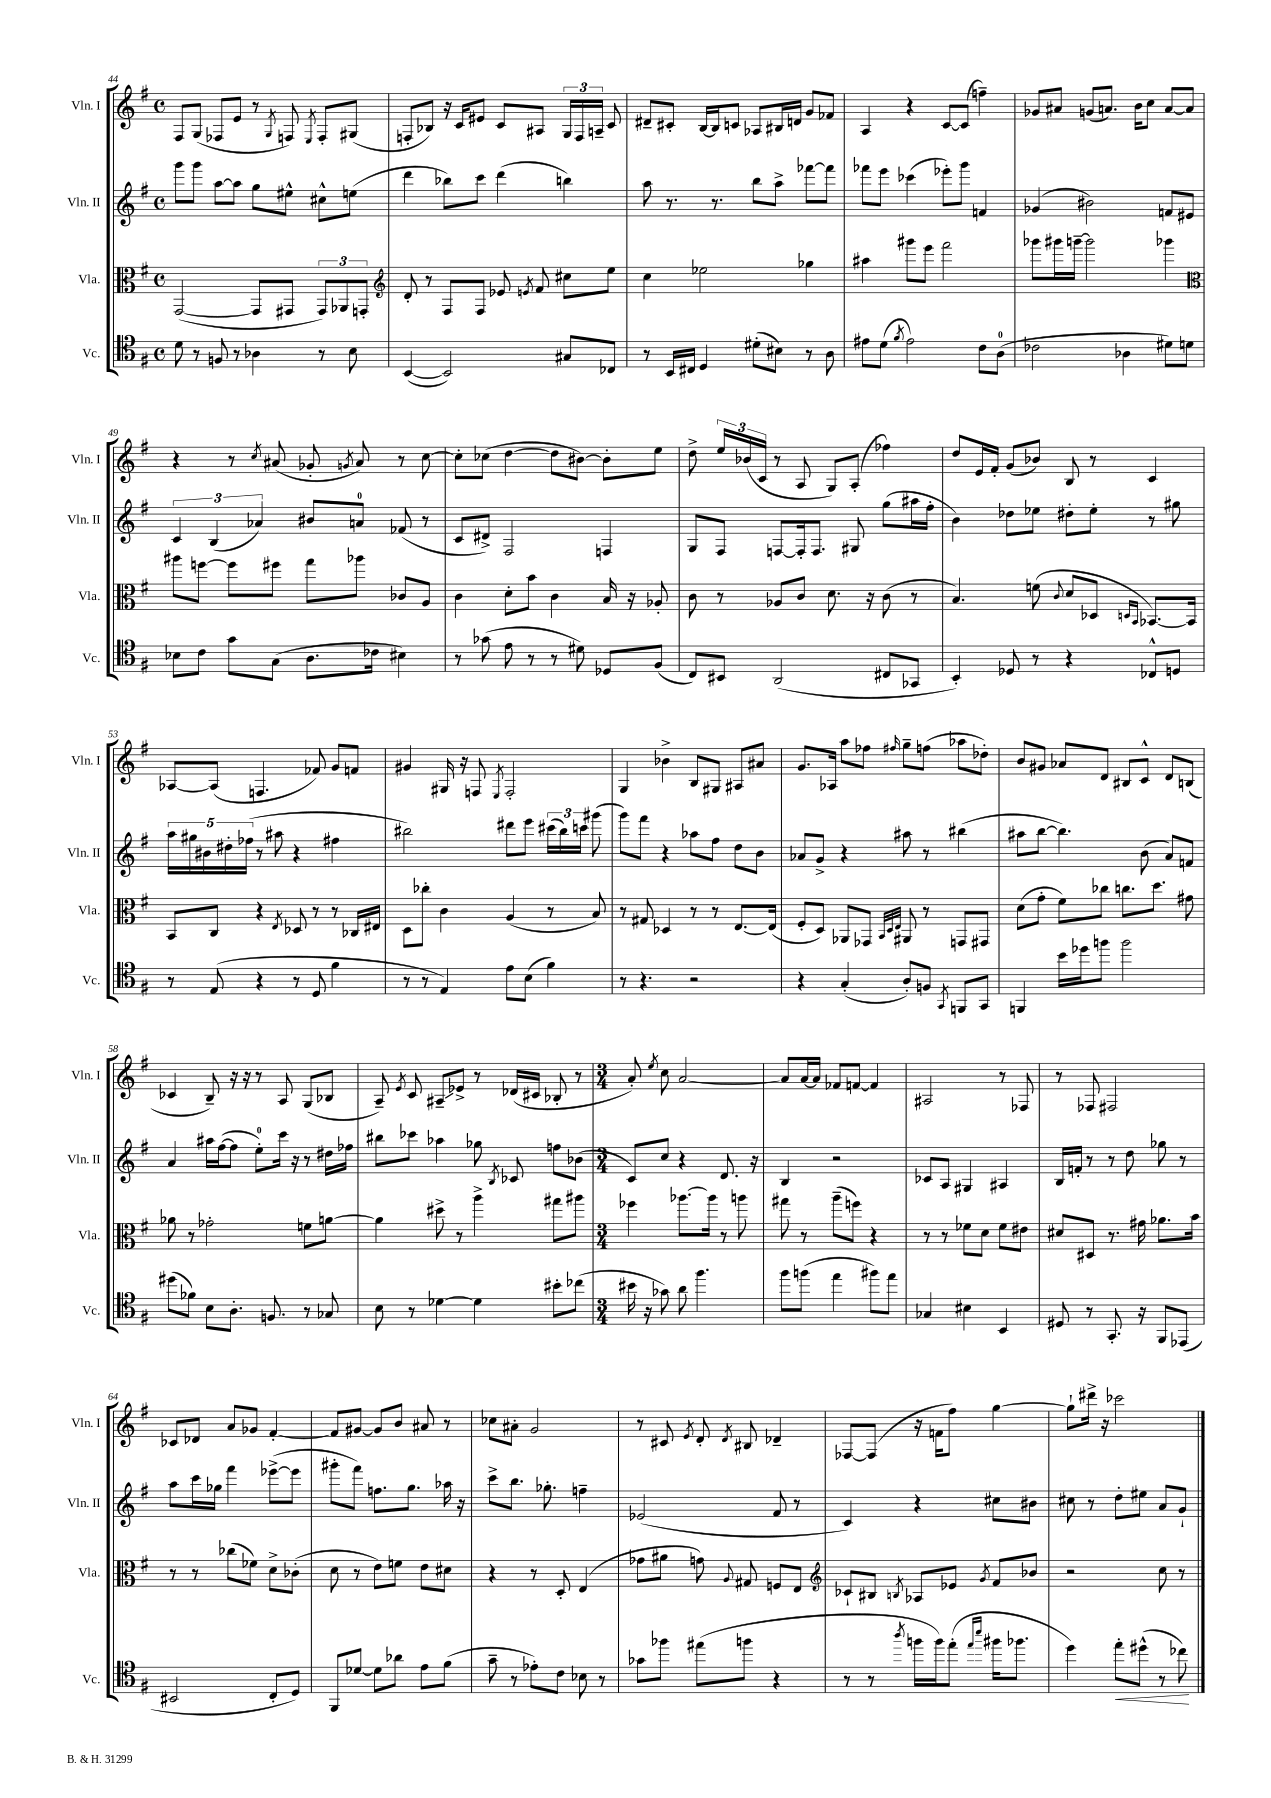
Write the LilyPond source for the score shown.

<<
\new StaffGroup <<
\new Staff = "s0" \with { instrumentName = "Vln. I" shortInstrumentName = "Vln. I" } {
    \clef treble \key g \major \defaultTimeSignature \time 4/4
    \autoBeamOff fis8[ g8]( fes8[ e'8] r8 \acciaccatura { g8 } f8) \acciaccatura { e8 } f8[-. gis8]( |
    f8[-. bes8]) r16 c'16[ eis'8] c'8[ ais8] \tuplet 3/2 { g16[ f16 a16]-- } c'8 |
    dis'8[-- cis'8]-. b16[~ b16 c'8] aes8[ bis16 d'16] g'8[ fes'8] |
    a4 r4 c'8[~ c'8]( f''4--) |
    ges'8[ ais'8] g'8[( a'8.]) b'16[ c''8] a'8[~ a'8] |
    r4 r8 \acciaccatura { c''8 } ais'8( ges'8-. \acciaccatura { g'8 } ais'8) r8 c''8~ |
    c''8[-. ces''8]( d''4~ d''8[ bis'8]~) bis'8[-. e''8] |
    d''8-> \tuplet 3/2 { e''16[ bes'16( c'16] } r8 a8 g8[) a8]-.( fes''4) |
    d''8[ e'16 fis'16]-. g'8[( bes'8]) b8 r8 c'4 |
    aes8[~ aes8]( f4. fes'8) g'8[ f'8] |
    gis'4 gis16 r16 f8 \acciaccatura { e8 } f2-. |
    g4 bes'4-> b8[ gis8] ais8[ ais'8] |
    g'8.[ aes16] a''8[ fes''8] \grace { fis''16 } g''8[-- f''8]( aes''8[ des''8]-.) |
    b'8[ gis'8] aes'8[ d'8] bis8[ c'8]-^ d'8[ b8]( |
    ces'4 b8--) r16 r16 r8 a8 g8[( bes8] |
    a8--) \acciaccatura { e'8 } c'8 ais8[--\glissando ees'8]-> r8 des'16[( cis'16] bes8-. r8 |
    \numericTimeSignature \time 3/4 a'8-.) \acciaccatura { e''8 } c''8 a'2~ |
    a'8[ a'16~ a'16] fes'8[ f'8]~ f'4 |
    ais2 r8 fes8 |
    r8 fes8 fis2 |
    ces'8[ des'8] a'8[ ges'8] fis'4~-. |
    fis'8[ gis'8]~ gis'8[ b'8] ais'8 r8 |
    ces''8[ ais'8]-. g'2 |
    r8 cis'8 \acciaccatura { e'8 } d'8-. \acciaccatura { d'8 } bis8 des'4-- |
    fes8[~ fes8]( r16 f'16[ fis''8]) g''4~ |
    g''8[-! dis'''16]-> r16 ces'''2 \bar "|." |
}
\new Staff = "s1" \with { instrumentName = "Vln. II" shortInstrumentName = "Vln. II" } {
    \clef treble \key g \major \defaultTimeSignature \time 4/4
    \autoBeamOff g'''8[ g'''8] a''8[~ a''8] g''8[ eis''8]-^ cis''8[-^ e''8]( |
    d'''4 bes''8[) c'''8] d'''4( b''4) |
    a''8 r8. r8. b''8[ a''8]-> fes'''8[~ fes'''8] |
    fes'''8[ e'''8] ces'''4( ees'''8[-.) g'''8] f'4 |
    ges'4( bis'2) f'8[ eis'8] |
    \tuplet 3/2 { c'4 b4( aes'4) } bis'8[ a'8]-0 fes'8( r8 |
    c'8[ dis'8]->) fis2 f4 |
    g8[ fis8] f8[~ f16-. f8.] gis8 g''8[( ais''16 fis''16]-. |
    b'4) des''8[ ees''8] dis''8[-. ees''8]-. r8 gis''8 |
    \tuplet 5/4 { a''16[ gis''16 bis'16 dis''16-. fes''16]( } r8 ais''8 r4 fis''4 |
    bis''2) dis'''8[ e'''8] \tuplet 3/2 { cis'''16[( bis''16) c'''16] } gis'''8( |
    g'''8[) fis'''8] r4 aes''8[ fis''8] d''8[ b'8] |
    aes'8[ g'8]-> r4 ais''8 r8 bis''4( |
    ais''8[ b''8]~ b''4.) b'8( a'8[) f'8] |
    a'4 ais''16[ fis''16~( fis''8] e''8[-0-.) c'''16] r16 r8 dis''16[ fes''16] |
    bis''8[ ces'''8] aes''4 ges''8 \acciaccatura { b8 } ces'8 f''8[ bes'8]( |
    \numericTimeSignature \time 3/4 c'8[) c''8] r4 d'8. r16 |
    b4 r2 |
    ces'8[ a8] gis4 ais4 |
    b16[ f'16]-. r8 r8 d''8 ges''8 r8 |
    a''8[ c'''16 ges''16] fis'''4 ees'''8[~->( ees'''8] |
    gis'''8[-. fis'''8]) f''8.[ g''8.] aes''16 r16 |
    c'''8[-> b''8.] ges''8.-. f''4-- |
    ees'2( fis'8 r8 |
    c'4) r4 cis''8[ bis'8] |
    cis''8 r8 d''8[-. eis''8] a'8[ g'8]-! \bar "|." |
}
\new Staff = "s2" \with { instrumentName = "Vla." shortInstrumentName = "Vla." } {
    \clef alto \key g \major \defaultTimeSignature \time 4/4
    \autoBeamOff g,2~( g,8[ gis,8] \tuplet 3/2 { gis,8[) aes,8 g,8]-. } |
    \clef treble d'8-. r8 fis8[ fis8] ees'8 \acciaccatura { e'8 } fis'8 cis''8[ e''8] |
    c''4 ees''2 ges''4 |
    ais''4 gis'''8[ e'''8] fis'''2 |
    ges'''8[ gis'''16 g'''16]~-- g'''2 ges'''4 |
    \clef alto ais''8[ f''8]~ f''8[ fis''8] g''8[ aes''8] ces'8[ a8] |
    c'4 d'8[-. b'8] c'4 b16 r16 aes8-. |
    c'8 r8 aes8[ c'8] d'8. r16 c'8( r8 |
    b4.) f'8( \appoggiatura { c'8 } d'8[ des8] \grace { d16[ b,16] } bes,8.[~) bes,16] |
    b,8[ c8] r4 \acciaccatura { e8 } des8 r8 r8 ces16[ eis16] |
    d8[ ces''8]-. c'4 a4( r8 b8) |
    r8 gis8 des4 r8 r8 e8.[~ e16]( |
    fis8[-. d8]) aes,8[ ges,8] \grace { b,32[ d32 e32] } ais,8 r8 g,8[ gis,8] |
    d'8[( g'8]-. fis'8[) ces''8] c''8.[ d''8.] gis'8 |
    aes'8 r8 ges'2-. f'8[ a'8]~ |
    a'4 dis''8-> r8 a''4-> gis''8[ ais''8] |
    \numericTimeSignature \time 3/4 fes''4 aes''8.[~ aes''16] r8 a''8 |
    gis''8 r8 a''8[--( f''8]) r4 |
    r8 r8 fes'8[ d'8] fes'8[ eis'8] |
    dis'8[ dis8] r8. gis'16 aes'8.[ b'16] |
    r8 r8 ces''8[( fes'8]) d'8[-> ces'8]-.( |
    d'8 r8 e'8[) f'8] e'8[ dis'8] |
    r4 r8 d8-. e4( |
    ges'8[ ais'8] g'8) \appoggiatura { a8 } gis8 f8[ e8] |
    \clef treble ces'8[-! bis8] \acciaccatura { b8 } aes8[ ees'8] \acciaccatura { g'8 } fis'8[ bes'8] |
    r2 c''8 r8 \bar "|." |
}
\new Staff = "s3" \with { instrumentName = "Vc." shortInstrumentName = "Vc." } {
    \clef tenor \key g \major \defaultTimeSignature \time 4/4
    \autoBeamOff d'8 r8 f8 r8 aes4 r8 b8 |
    b,4~( b,2) gis8[ ces8] |
    r8 b,16[ cis16] d4 dis'8[-.( bis8]) r8 a8 |
    eis'8[ d'8]( \acciaccatura { fis'8 } eis'2) c'8[ a8]-0( |
    ces'2 aes4 dis'8[) d'8] |
    bes8[ c'8] g'8[ g8]( a8.[ ces'16] bis4) |
    r8 ges'8( e'8 r8 r8 dis'8) des8[ fis8]( |
    c8[) bis,8] a,2( cis8[ ges,8] |
    b,4-.) des8 r8 r4 ces8[-^ d8] |
    r8 e8( r4 r8 d8 fis'4 |
    r8 r8 e4) e'8[ b8]( fis'4) |
    r8 r4. r2 |
    r4 g4-.( a8[-.) f8] \acciaccatura { g,8 } f,8[ g,8] |
    f,4 b'16[ des''16 f''8] f''2 |
    dis''8[( fes'8]) b8[ a8.]-. f8. r8 ges8 |
    b8 r8 des'4~ des'4 bis'8[-. ces''8]( |
    \numericTimeSignature \time 3/4 bis'16 r16 ges'8) a'8 fis''4. |
    fis''8[ f''8]( e''4 fis''8[) e''8] |
    ges4 bis4 b,4 |
    dis8 r8 g,8.-. r16 fis,8[ ees,8]( |
    bis,2 c8[-. d8]) |
    fis,8[ des'8]~ des'8[ aes'8] e'8[ fis'8]( |
    g'8-- r8 ees'8[-.) c'8] bes8 r8 |
    ges'8[ fes''8] eis''8[( f''8] r4 |
    r8 r8 \acciaccatura { a''8 } f''16[ f''16) e''8]-.( \grace { e''16[ b''16] } fis''16[ fes''8.] |
    d''4) e''8[-.\< dis''8]-^( r8 ces''8\!) \bar "|." |
}
>>
>>
\layout { \context { \Score currentBarNumber = #44 } }
